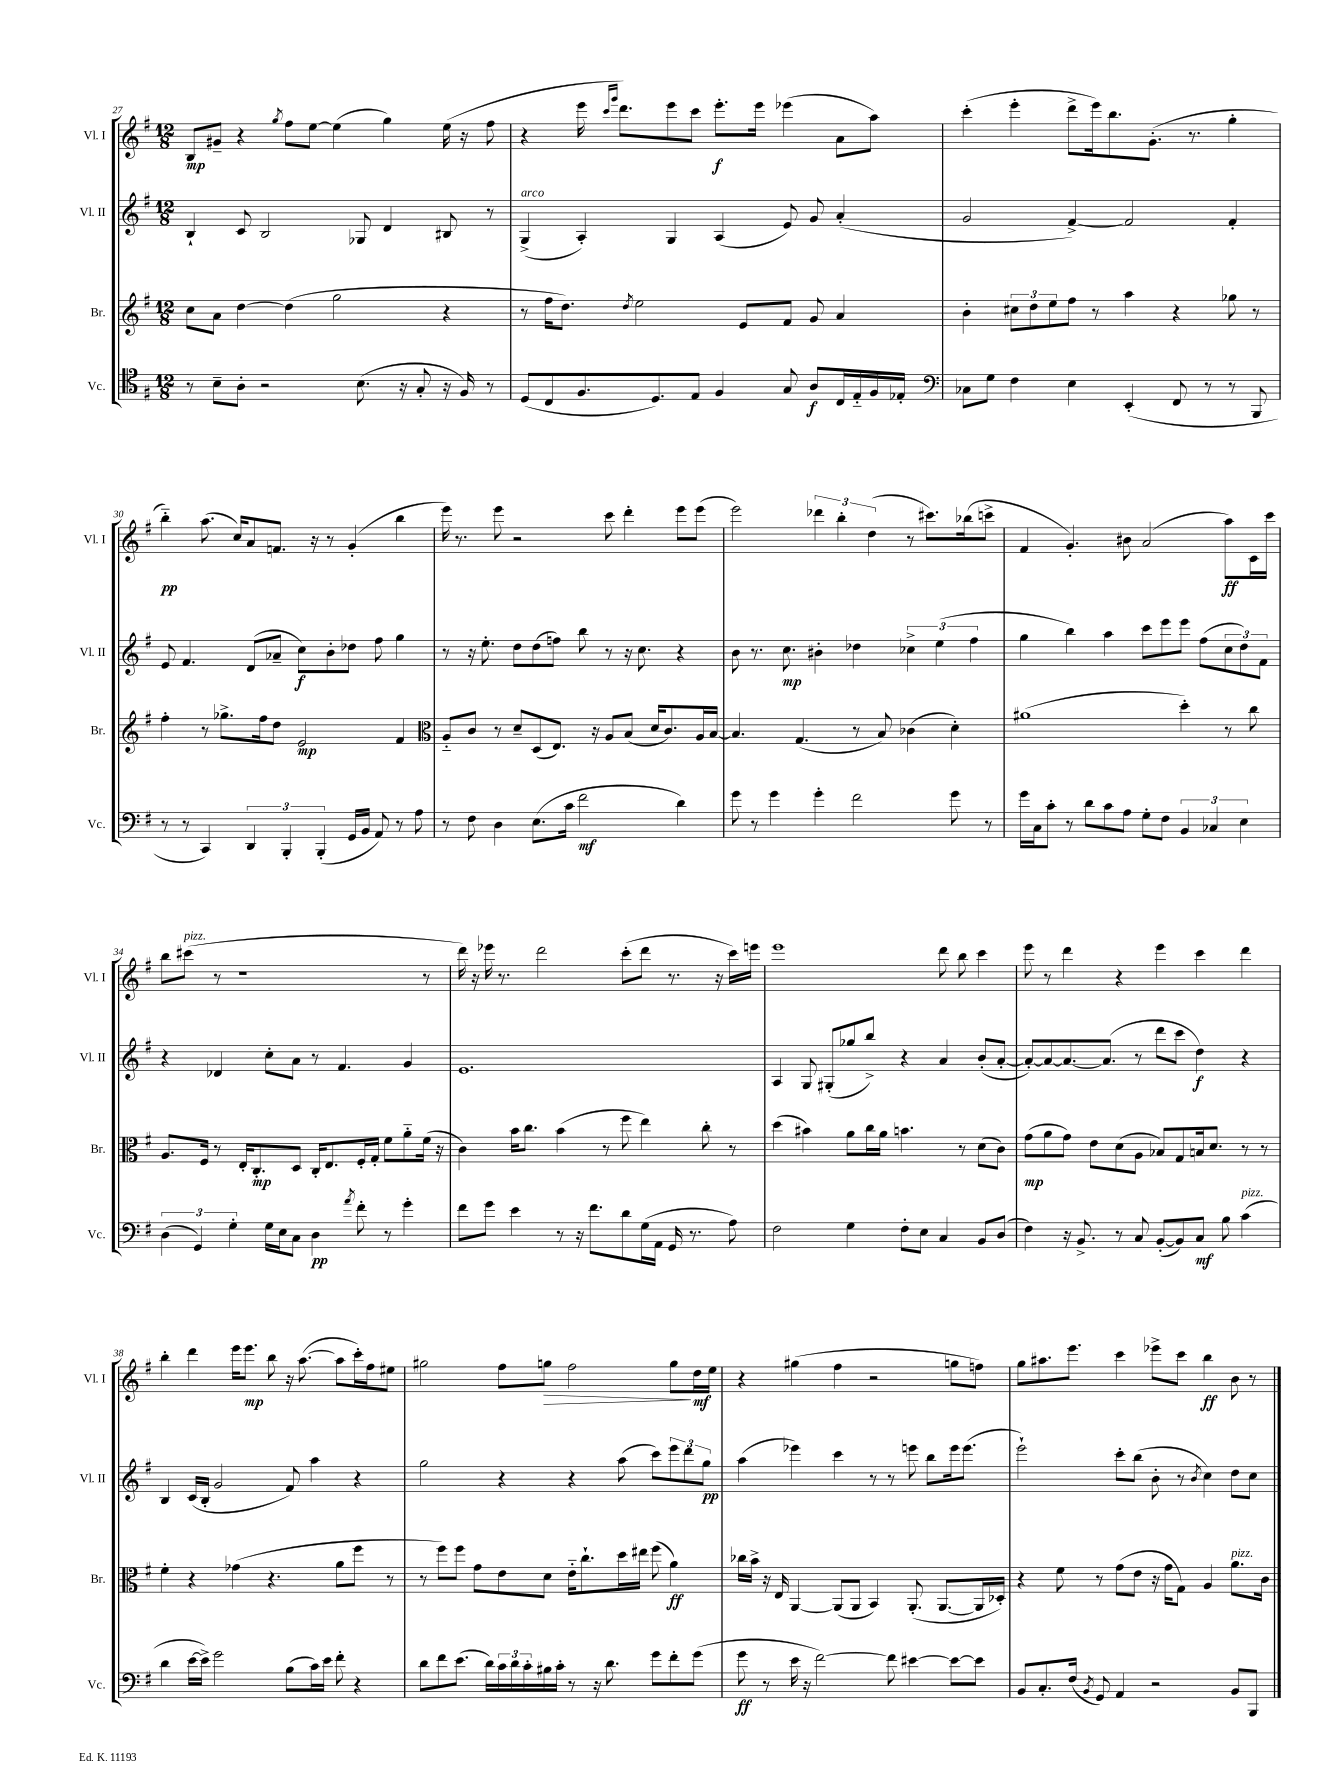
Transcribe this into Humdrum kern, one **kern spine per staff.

**kern	**kern	**kern	**kern
*staff4	*staff3	*staff2	*staff1
*clefC4	*clefG2	*clefG2	*clefG2
*k[f#]	*k[f#]	*k[f#]	*k[f#]
*M12/8	*M12/8	*M12/8	*M12/8
8r	8cc	4B`	8B
8B~	8a	.	8g#~
8A'	[4dd	8c	4r
2r	.	2B	.
.	.	.	8qgg
.	(4dd]	.	8ff#
.	.	.	[8ee
.	2gg	.	(4ee]
(8.B	.	8G-	.
.	.	4d	4gg)
16r	.	.	.
8G'	.	.	.
16r	4r	8B#	(16ee
16F#)	.	.	16r
8r	.	8r	8ff#
=	=	=	=
(8D	8r	(4G^	4r
8C	16ff#	.	.
.	8.dd)	.	.
8.F#	.	4A')	16eee
.	.	.	16qqccc
.	.	.	16qqggg
.	.	.	8.ddd)
.	8qdd	.	.
.	2ee	.	.
8.D)	.	.	.
.	.	4G	8eee
8E	.	.	8ccc
4F#	.	(4A	8.eee'
.	8e	.	.
.	.	.	16eee
8G	8f#	8e)	(4eee-
8A	8g	8g	.
16C	4a	(4a'	8a
16E'~	.	.	.
16F#	.	.	8aa)
16E-'	.	.	.
=	=	=	=
*clefF4	*	*	*
8C-	4b'	2g	(4ccc'
8G	.	.	.
4F#	12cc#	.	4eee'
.	12dd	.	.
.	12ee	.	.
4E	8ff#	[4f#^)	8ddd^
.	8r	.	16eee)
.	.	.	8.bb
(4EE'	4aa	2f#]	.
.	.	.	(8.g'
8FF#	4r	.	.
.	.	.	8.r
8r	.	.	.
8r	8gg-	4f#'	4gg'
8BBB	8r	.	.
=	=	=	=
8r	4ff#'	8e	4bb'~)
8r	.	4.f#	.
4CC)	8r	.	(8.aa
.	8.gg-^	.	.
.	.	.	16cc)
6DD	.	(8d	8a
.	16ff#	.	.
.	8dd	8a-~	8.f
6BBB'	.	.	.
.	2e	8cc)	.
.	.	.	16r
(6BBB'	.	.	.
.	.	8b'	8r
16GG	.	8dd-	(4g'
16BB	.	.	.
8AA)	.	8ff#	.
8r	4f#	4gg	4bb
8A	.	.	.
=	=	=	=
*	*clefC3	*	*
8r	8A'~	8r	16eee)
.	.	.	8.r
8F#	8c	16r	.
.	.	8.ee'	.
4D	8r	.	8eee
.	8d~	8dd	2r
(8.E	(8D	(8dd	.
.	8.E)	8ff)	.
16c	.	.	.
2f#	.	8bb	.
.	16r	.	.
.	8A	8r	8ccc
.	(8B	16r	4ddd'
.	.	8.cc	.
.	16d	.	.
.	8.c)	.	.
4d)	.	4r	8eee
.	16A	.	(8eee
.	[16B	.	.
=	=	=	=
8g	4.B]	8b	2eee)
8r	.	8.r	.
4g	.	.	.
.	.	8.cc	.
.	(4.G	.	.
4g'	.	4b#'	6ddd-
.	.	.	6bb'
2f#	8r	4dd-	.
.	.	.	(6dd
.	8B)	.	.
.	(4c-	6cc-^	8r
.	.	.	8.ccc#)
.	.	(6ee	.
8g	4d')	.	.
.	.	.	(16bb-
.	.	6ff#	.
8r	.	.	8ccc^
=	=	=	=
16g	(1a#	4gg	4f#
16C	.	.	.
8c'	.	.	.
8r	.	4bb)	4.g')
8d	.	.	.
8c	.	4aa	.
8A	.	.	8b#
8G'	.	8ccc	(2a
8F#	.	8eee	.
6BB	4dd')	8eee	.
.	.	(8ff#	.
6C-	.	.	.
.	8r	12cc	8aa)
6E	.	12dd)	.
.	8cc	.	16c
.	.	12f#	.
.	.	.	16ccc
=	=	=	=
(6D	8.A	4r	8bb
.	.	.	(8ccc#
6GG)	.	.	.
.	16F#	.	.
.	8r	4d-	8r
6G'	.	.	.
.	16E'	.	1r
.	8.C'	.	.
16G	.	8cc'	.
16E	.	.	.
8C	8D	8a	.
4D	16C'	8r	.
.	8.E	.	.
.	.	4.f#	.
8qa	.	.	.
8f#'	16F#'	.	.
.	16G'	.	.
8r	8f#	.	.
4g'	8a'~	4g	.
.	(16f#	.	8r
.	16r	.	.
=	=	=	=
8f#	4c)	1.e	16ddd)
.	.	.	16r
8g	.	.	16eee-
.	.	.	8.r
4e	16b	.	.
.	8.cc	.	.
.	.	.	2ddd
8r	(4b	.	.
16r	.	.	.
8.f#	.	.	.
.	8r	.	.
8d	8ff#	.	(8ccc'
(16G	4ee)	.	8ddd
16AA	.	.	.
16GG	.	.	8.r
8.r	.	.	.
.	8cc'	.	.
.	.	.	16r
8A)	8r	.	16ccc)
.	.	.	16eee
=	=	=	=
2F#	(4dd	4A	1eee
.	4b#)	8G	.
.	.	(8G#'	.
4G	8a	8gg-	.
.	16cc	8bb^)	.
.	16a	.	.
8F#'	4.b	4r	.
8E	.	.	.
4C	.	4a	8ddd
.	8r	.	8bb
8BB	(8d	(8b'	4ccc
(8D	8c)	[8a'	.
=	=	=	=
4F#)	(8g	8a'_)	8eee
.	8a	8a_	8r
16r	8g)	8.a_	4ddd
8.BB^	.	.	.
.	8e	.	.
.	.	(8.a]	.
8r	(8d	.	4r
8C	8A	8r	.
([8BB'	8B-)	8ddd	4eee
8BB])	8G	8ccc	.
8C	16B	4dd)	4ccc
.	8.d	.	.
8B	.	.	.
(4c	8r	4r	4ddd
.	8r	.	.
=	=	=	=
4d	4f#'	4B	4bb'
[16e	4r	(16c	4ddd
16e^])	.	16B'	.
2g	.	2g	.
.	(4g-	.	16eee
.	.	.	8.eee
.	4.r	.	8bb
(8B	.	8f#)	16r
.	.	.	([8.aa
16c)	.	4aa	.
16e	.	.	.
8f#'	8a	.	8aa]
4r	8ff#	4r	16ccc')
.	.	.	16ff#
.	8r	.	8ee#
=	=	=	=
8d	8r	2gg	2gg#
8f#	8ff#)	.	.
(8.e	8ff#	.	.
.	8g	.	.
16d)	.	.	.
24c	8e	4r	8ff#
24d	.	.	.
24c'	.	.	.
16B#	8d	.	8gg
16c'	.	.	.
8r	16e'~	4r	2ff#
.	8.cc`	.	.
16r	.	.	.
8.d	.	.	.
.	16dd	(8aa	.
.	16ee#	.	.
8g	(8ff#	8ccc)	.
8f#'	4a)	12eee	8gg
.	.	12ddd	.
(8g	.	.	16dd
.	.	12gg	.
.	.	.	16ee
=	=	=	=
8g	16cc-	(4aa	4r
.	16b^	.	.
8r	16r	.	.
.	16E	.	.
16e	[4AA	4eee-)	(4gg#
16r	.	.	.
[2f#)	.	.	.
.	(8AA]	4ccc	4ff#
.	8AA	.	.
.	4BB)	8r	2r
8f#]	.	8r	.
[4e#	(8.AA'	8eee	.
.	.	8bb	.
.	[8.AA	.	.
8e#_	.	16eee	8gg
.	.	(8.eee	.
8e#]	16AA]	.	8ff)
.	16D-')	.	.
=	=	=	=
8BB	4r	2eee`)	8gg
8.C'	.	.	8.aa#
.	8f#	.	.
(16F#	.	.	8.eee
8qBB	.	.	.
8GG)	8r	.	.
4AA	(8g	8ccc'	4ccc
.	8e	(8bb	.
2r	16r	8b'	8eee-^
.	16g	.	.
.	8G)	8r	8ccc
.	.	8qb	.
.	4A	4cc)	4bb
8BB	8.a	8dd	8b
8BBB	.	8cc	8r
.	16c	.	.
==	==	==	==
*-	*-	*-	*-
